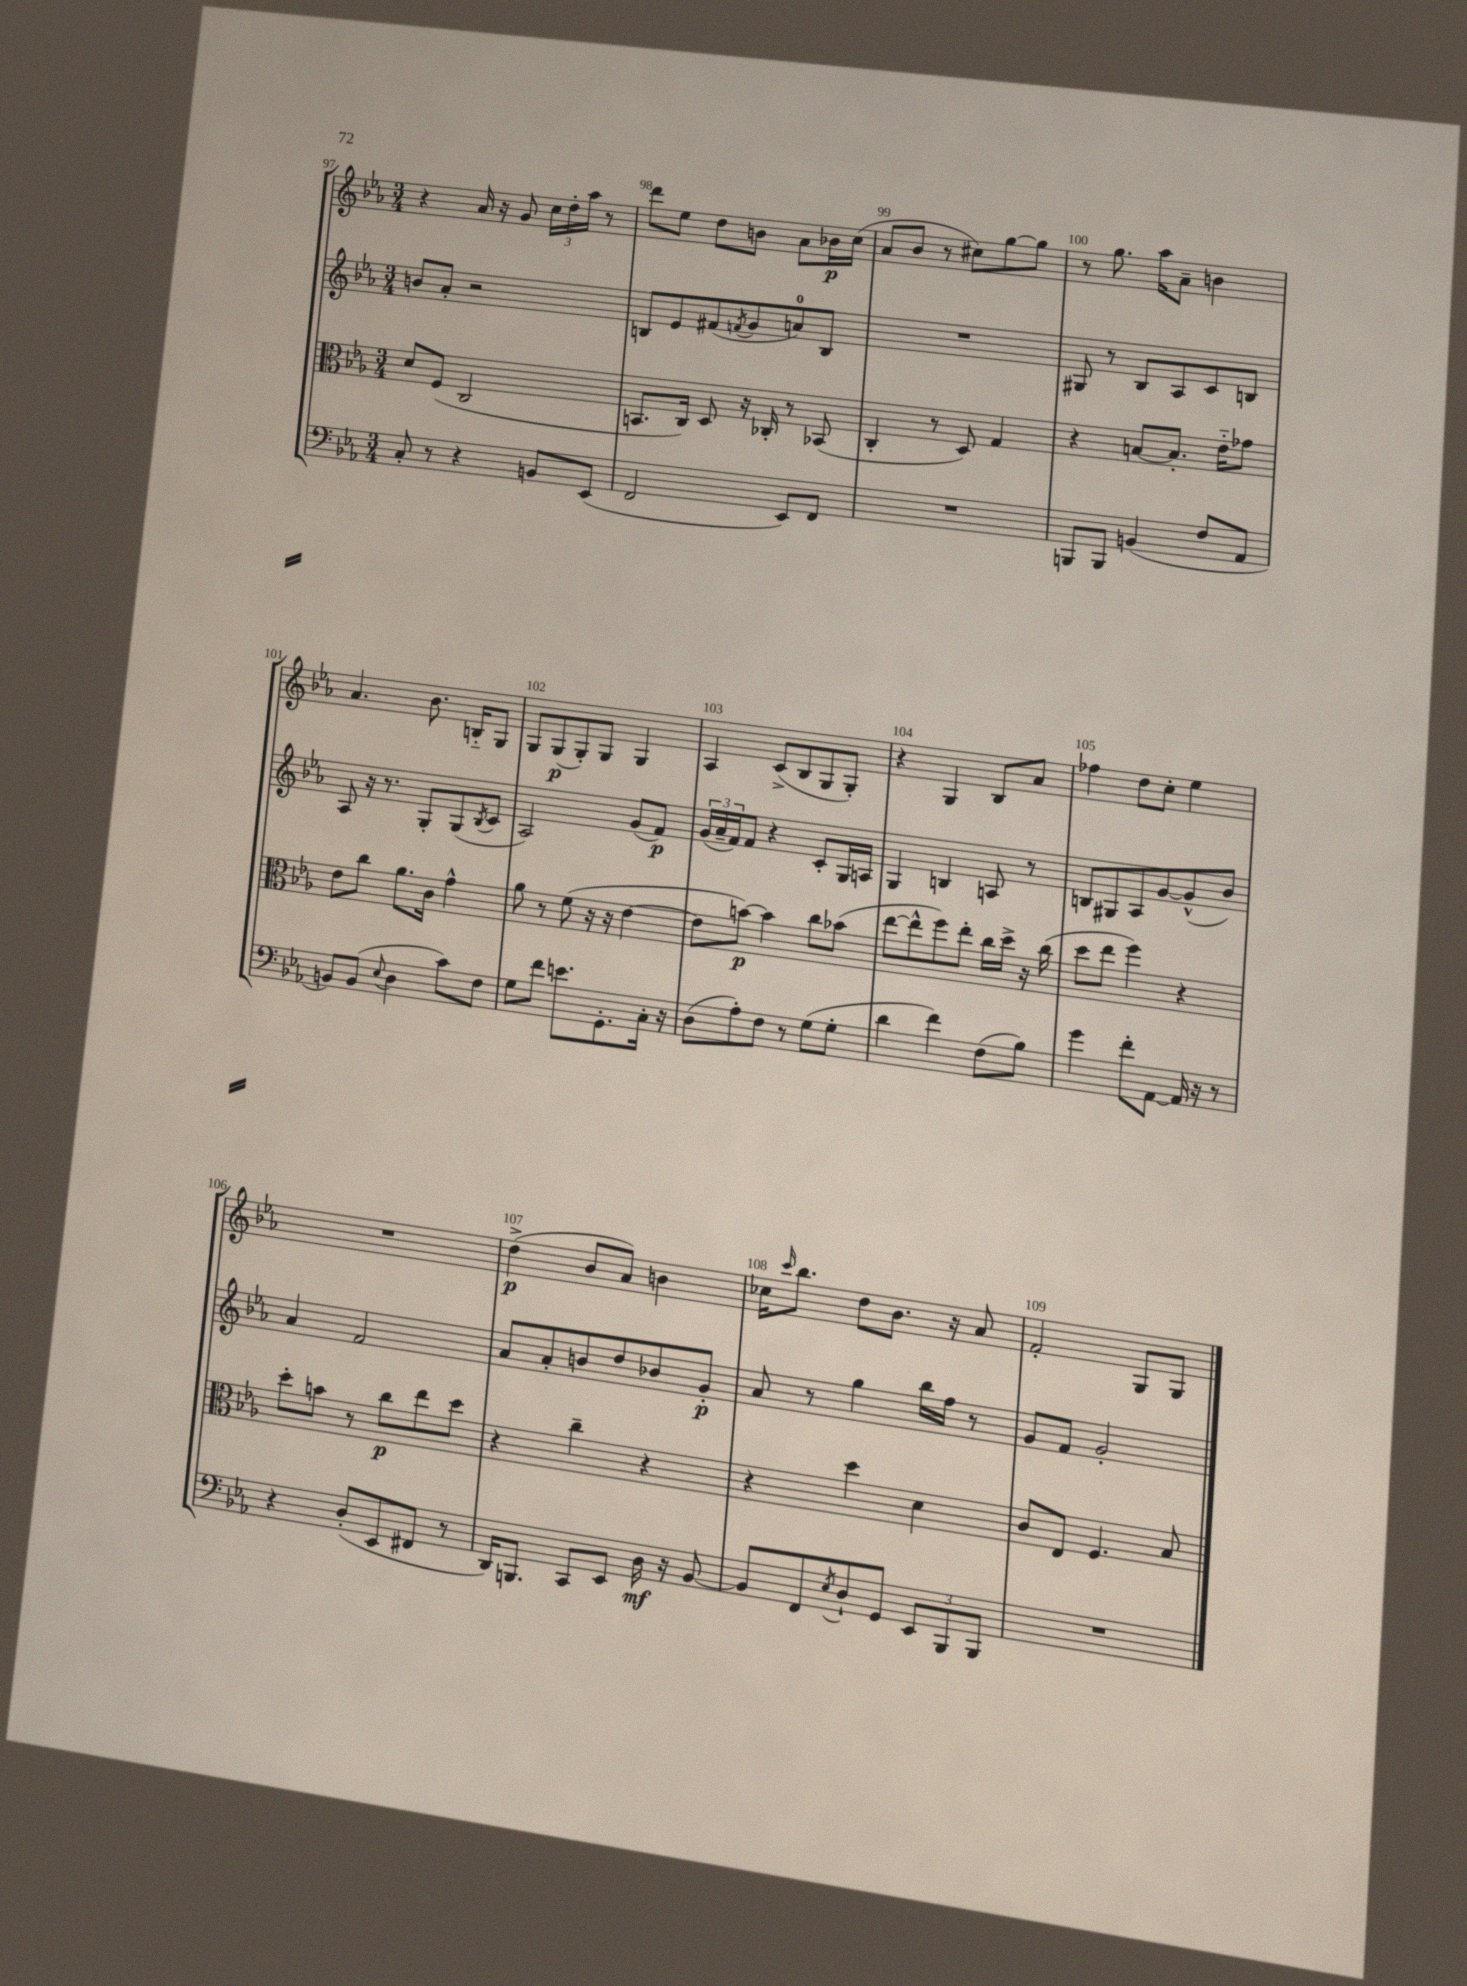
<<
\new StaffGroup <<
\new Staff = "s0" {
    \clef treble \key ees \major \numericTimeSignature \time 3/4
    r4 aes'16 r16 g'8 \tuplet 3/2 { c''16 d''16-. aes''16 } r8 |
    d'''8 ees''8 d''8 b'8 aes'8 bes'16\p c''16( |
    aes'8 bes'8 r8 cis''8) g''8~ g''8 |
    r8 g''8. aes''16 aes'8-- b'4 |
    aes'4. bes'8. b16-_ g8 |
    g8 g8\p( g8-.) g8 g4 |
    aes4 c'8->( bes8 g8 g8-.) |
    r4 g4 bes8 aes'8 |
    fes''4 d''8 c''8-. ees''4 |
    R2. |
    d''4->\p( bes'8 aes'8) b'4 |
    ces''16 \grace { c'''16 } bes''8. d''8 bes'8. r16 aes'8 |
    f'2-. g8 g8 \bar "|." |
}
\new Staff = "s1" {
    \clef treble \key ees \major \numericTimeSignature \time 3/4
    b'8 aes'8-. r2 |
    b8 ees'8 fis'8( \acciaccatura { f'8 } g'8 a'8-0) b8 |
    R2. |
    gis8 r8 bes8 aes8 c'8 b8 |
    aes8 r16 r8. g8-. g8( \acciaccatura { bes8 } c'8 |
    aes2) g'8( f'8\p) |
    \tuplet 3/2 { g'16( aes'16-- f'16) } f'8 r4 c'8-. g16 a16 |
    g4 b4 a8 r8 |
    b8 gis8 aes8 g'8~ g'8-^( bes'8) |
    aes'4 f'2 |
    aes'8 aes'8-. b'8 d''8 bes'8 g'8-.\p |
    aes'8 r8 g''4 bes''16 f''16 r8 |
    g'8 f'8 g'2-. \bar "|." |
}
\new Staff = "s2" {
    \clef alto \key ees \major \numericTimeSignature \time 3/4
    d'8 f8( c2 |
    b,8. c16) d8 r16 ces16-. r8 bes,8( |
    c4-. r8 d8) g4 |
    r4 b8~ b8.-. ees'16-_ ges'8 |
    ees'8 c''8 aes'8. c'16 g'4-^ |
    aes'8 r8 f'8( r16 r16 ees'4~ |
    ees'8 b'8~\p) b'4 c''8 bes'8( |
    ees''8~ ees''8-^ f''8) ees''8-. c''16 d''16-> r16 c''16( |
    d''8 ees''8 f''4) r4 |
    d''8-. b'8 r8 c''8\p ees''8 d''8 |
    r4 c''4-- r4 |
    r4 d''4 d'4 |
    c'8 ees8 f4. bes8 \bar "|." |
}
\new Staff = "s3" {
    \clef bass \key ees \major \numericTimeSignature \time 3/4
    c8-. r8 r4 b,8 ees,8( |
    f,2 ees,8) f,8 |
    R2. |
    b,,8 b,,8 b,4( f8 aes,8 |
    b,8) b,8( \appoggiatura { ees8 } d4 c'8) f8 |
    g8 f'8 e'8. g,8.-. c16-. r16 |
    d8( aes8-.) f8 r8 g8( g8-. |
    d'4 f'4) f8( bes8) |
    g'4 f'8-. aes,8~ aes,16 r16 r8 |
    r4 d8-.( ees,8 fis,8 r8 |
    d,16) b,,8. c,8 ees,8 d16\mf r16 bes,8~ |
    bes,8 f,8 \acciaccatura { ees8 } d8-! g,8 \tuplet 3/2 { ees,8 bes,,8 bes,,8 } |
    R2. \bar "|." |
}
>>
>>
\layout { \context { \Score currentBarNumber = #97 \override BarNumber.break-visibility = ##(#f #t #t) barNumberVisibility = #all-bar-numbers-visible } }
